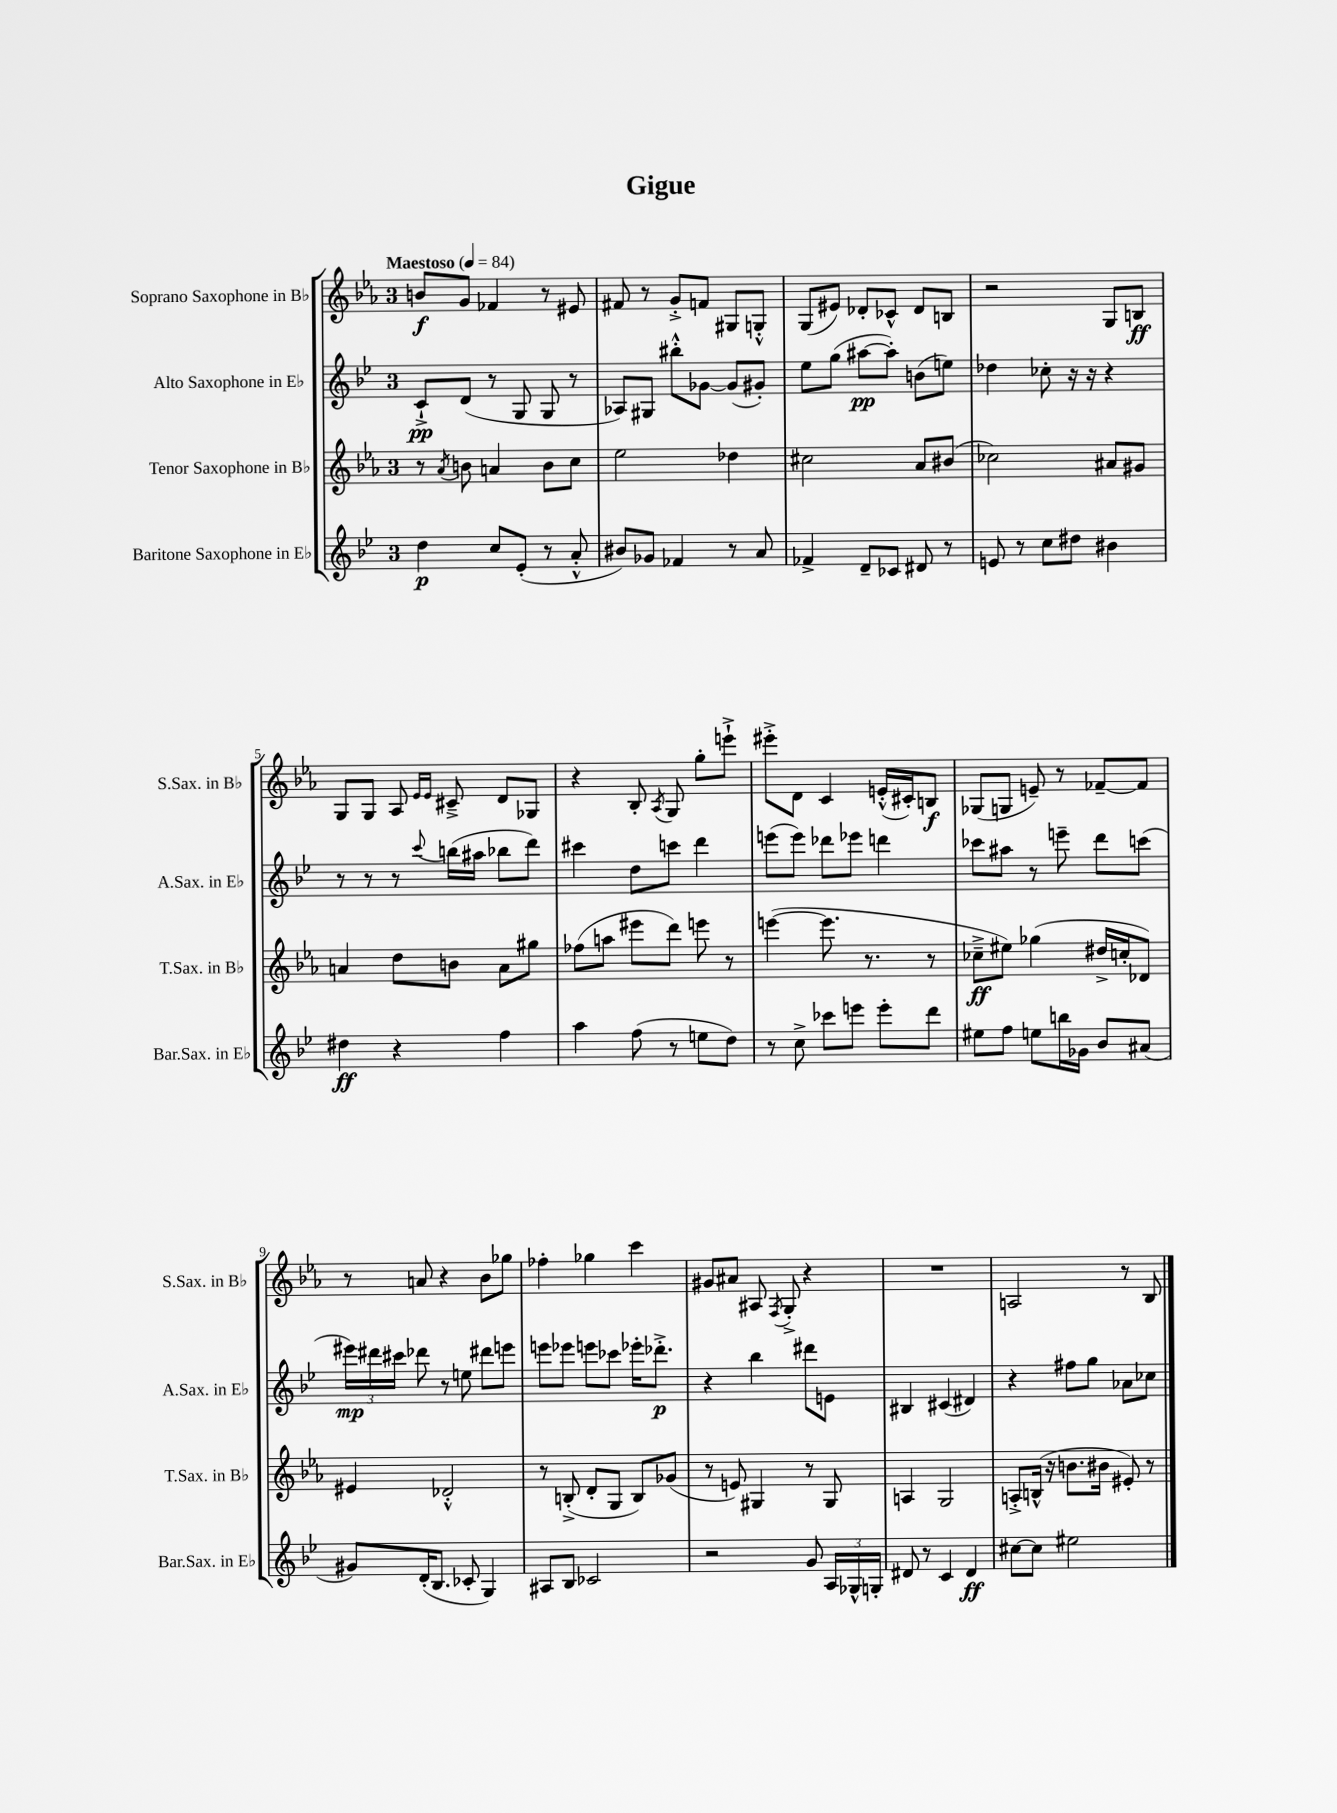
\header { title = "Gigue" }
<<
\new StaffGroup <<
\new Staff = "s0" \with { instrumentName = "Soprano Saxophone in Bb" shortInstrumentName = "S.Sax. in Bb" } {
    \clef treble \key ees \major \once \override Staff.TimeSignature.style = #'single-digit \time 3/4 \tempo "Maestoso" 4 = 84
    \autoBeamOff b'8[\f g'8] fes'4 r8 eis'8 |
    fis'8 r8 g'8[-.-> f'8] gis8[ g8]-.-^ |
    g8[( eis'8]) des'8[-. ces'8]-^ des'8[ b8] |
    r2 g8[ b8]\ff |
    g8[ g8] aes8 \grace { ees'16[ ees'16] } cis'8---> d'8[ ges8] |
    r4 bes8-. \acciaccatura { aes8 } g8 g''8[-. e'''8]-!-> |
    eis'''8[-.-> d'8] c'4 e'16[-.-^( cis'16-.) b8]\f |
    ges8[( g8] e'8--) r8 fes'8[~-- fes'8] |
    r8 a'8 r4 bes'8[ ges''8] |
    fes''4-. ges''4 c'''4 |
    gis'8[ ais'8] ais8 \acciaccatura { f8 } g8-.-> r4 |
    R2. |
    a2 r8 bes8 \bar "|." |
}
\new Staff = "s1" \with { instrumentName = "Alto Saxophone in Eb" shortInstrumentName = "A.Sax. in Eb" } {
    \clef treble \key bes \major \once \override Staff.TimeSignature.style = #'single-digit \time 3/4
    \autoBeamOff c'8[-!->\pp d'8]( r8 g8 g8 r8 |
    aes8[) gis8] bis''8[-.-^ ges'8]~ ges'8[( gis'8]-.) |
    ees''8[ g''8]( ais''8[~\pp ais''8]-.) b'8[( e''8]) |
    des''4 ces''8-. r16 r16 r4 |
    r8 r8 r8 \appoggiatura { c'''8 } b''16[( ais''16] bes''8[ d'''8]) |
    cis'''4 d''8[ c'''8] d'''4 |
    e'''8[( e'''8]) des'''8[ ees'''8] d'''4 |
    ces'''8[ ais''8] r8 e'''8-- d'''8[ c'''8]( |
    \tuplet 3/2 { eis'''16[\mp) dis'''16 cis'''16] } des'''8 r8 e''8 dis'''8[ e'''8] |
    e'''8[ ees'''8] e'''8[ ces'''8] ees'''16[-. des'''8.]-.->\p |
    r4 bes''4 dis'''8[ e'8] |
    bis4 cis'4( dis'4) |
    r4 fis''8[ g''8] aes'8[ ces''8] \bar "|." |
}
\new Staff = "s2" \with { instrumentName = "Tenor Saxophone in Bb" shortInstrumentName = "T.Sax. in Bb" } {
    \clef treble \key ees \major \once \override Staff.TimeSignature.style = #'single-digit \time 3/4
    \autoBeamOff r8 \acciaccatura { aes'8 } b'8 a'4 b'8[ c''8] |
    ees''2 des''4 |
    cis''2 aes'8[ bis'8]( |
    ces''2) ais'8[ gis'8] |
    a'4 d''8[ b'8] a'8[ gis''8] |
    fes''8[( a''8] eis'''8[ d'''8]) e'''8 r8 |
    e'''4~( e'''8. r8. r8 |
    ces''8[--->\ff eis''8]) ges''4( dis''16[-> c''16-. des'8]) |
    eis'4 des'2-.-^ |
    r8 b8-.->( d'8[-. g8] b8[) ges'8]( |
    r8 e'8) gis4 r8 gis8 |
    a4 g2 |
    a8[-.-> b16]-^( r16 b'8.[ bis'16] eis'8-.) r8 \bar "|." |
}
\new Staff = "s3" \with { instrumentName = "Baritone Saxophone in Eb" shortInstrumentName = "Bar.Sax. in Eb" } {
    \clef treble \key bes \major \once \override Staff.TimeSignature.style = #'single-digit \time 3/4
    \autoBeamOff d''4\p c''8[ ees'8]-.( r8 a'8-.-^ |
    bis'8[) ges'8] fes'4 r8 a'8 |
    fes'4-> d'8[-- ces'8] dis'8 r8 |
    e'8 r8 c''8[ dis''8] bis'4 |
    dis''4\ff r4 f''4 |
    a''4 f''8( r8 e''8[ d''8]) |
    r8 c''8-> ces'''8[ e'''8] e'''8[-. d'''8] |
    eis''8[ f''8] e''8[ b''16 ges'16] bes'8[ ais'8]( |
    gis'8[) d'16-.( bes8.] ces'8-. g4) |
    ais8[ bes8] ces'2 |
    r2 g'8 \tuplet 3/2 { a16[ ges16-^ g16]-. } |
    dis'8 r8 c'4 dis'4\ff |
    cis''8[~ cis''8] eis''2 \bar "|." |
}
>>
>>
